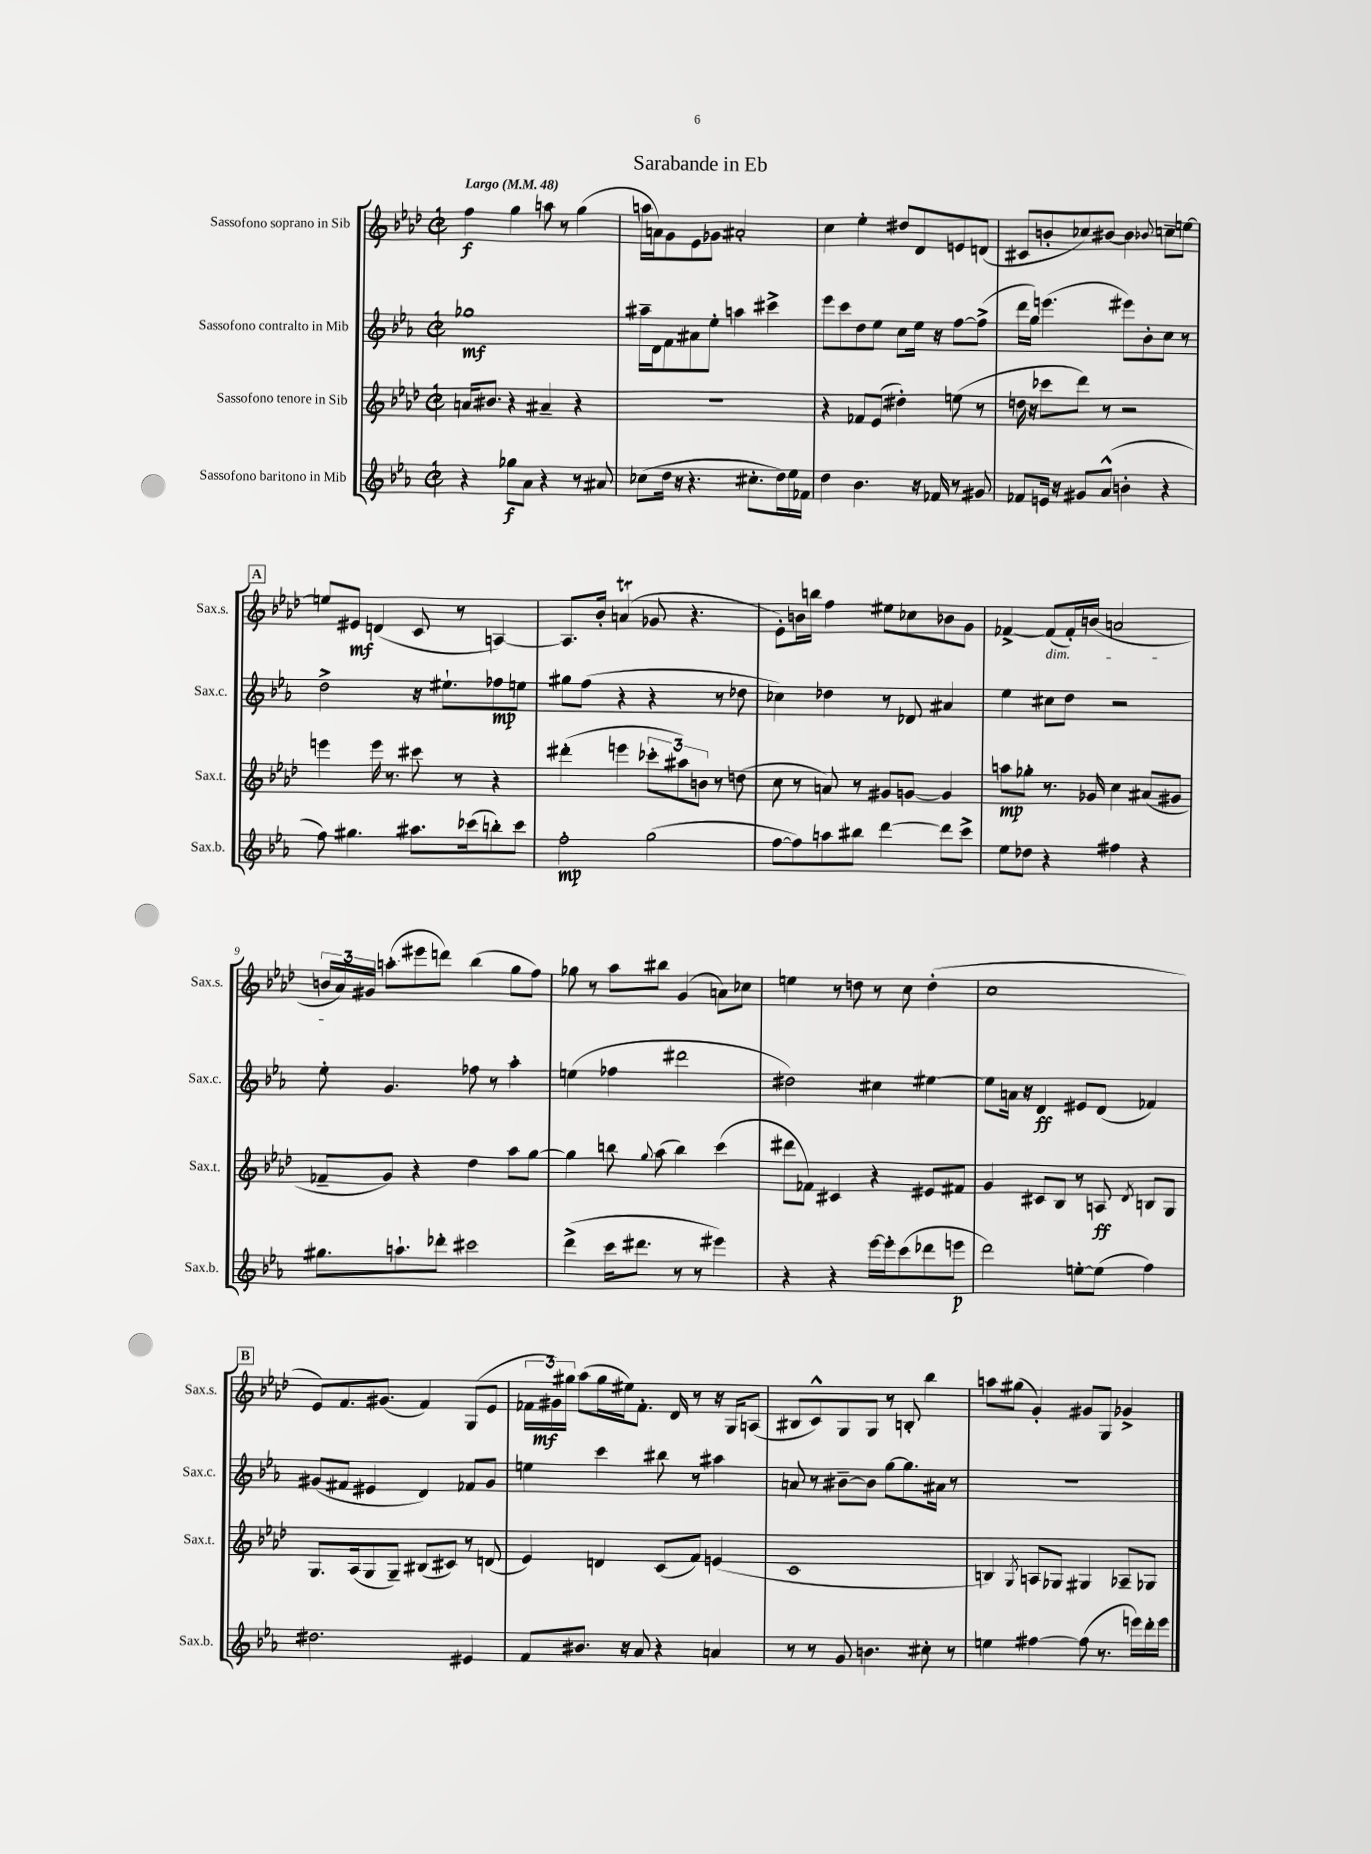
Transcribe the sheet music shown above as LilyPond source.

\header { title = "Sarabande in Eb" }
<<
\new StaffGroup <<
\new Staff = "s0" \with { instrumentName = "Sassofono soprano in Sib" shortInstrumentName = "Sax.s." } {
    \clef treble \key aes \major \defaultTimeSignature \time 2/2 \tempo "Largo" 4 = 48
    \autoBeamOff f''4\f g''4 a''8 r8 g''4( |
    a''16[ a'16) g'8 ees'8 ges'8] ais'2-. |
    c''4 ees''4-. dis''8[ des'8 e'8 d'8]( |
    cis'8[ b'8-. ces''8) bis'8]~ bis'4 \appoggiatura { bes'8 } c''8[-- e''8]~ |
    \mark \markup { \box "A" } e''8[ eis'8]\mf d'4( c'8 r8 a4~) |
    a8.[ bes'16]-. a'4\trill( ges'8 r4. |
    ees'8[-.) b'16 b''16] f''4 eis''8[ ces''8 bes'8 g'8] |
    fes'4~-> fes'8[\dim( fes'16-.) b'16]( a'2 |
    \tuplet 3/2 { b'16[ aes'16\!) gis'16] } a''8[-.\glissando( eis'''8 d'''8]) bes''4( g''8[ f''8]) |
    ges''8 r8 aes''8[ bis''8] g'4( a'8[) ces''8] |
    e''4 r8 d''8 r8 c''8 d''4-.( |
    c''1 |
    \mark \markup { \box "B" } ees'8[) f'8. gis'8.]( f'4) g8[( ees'8] |
    \tuplet 3/2 { fes'16[ gis'16\mf) gis''16] } aes''8[( gis''16 eis''16) fes'8.]-. des'16 r8 r16 g16[ a8]( |
    bis8[ c'8-^) g8 g8] r8 b8-. bes''4 |
    a''8[ gis''8]( g'4-.) gis'8[ g8] ges'4-> \bar "|." |
}
\new Staff = "s1" \with { instrumentName = "Sassofono contralto in Mib" shortInstrumentName = "Sax.c." } {
    \clef treble \key ees \major \defaultTimeSignature \time 2/2
    \autoBeamOff ges''1\mf |
    ais''16[-- d'16 f'8 ais'8 ees''8]-. a''4 cis'''4-> |
    ees'''8[ c'''8 d''8 ees''8] c''8[ ees''16] r16 f''8[~ f''8]->( |
    d'''16[ g''16]) e'''4.( eis'''8[) bes'8-. c''8] r8 |
    \mark \markup { \box "A" } d''2-> r16 eis''8.[-! fes''8\mp e''8] |
    gis''8[ f''8]( r4 r4 r8 des''8 |
    ces''4) des''4 r8 des'8 ais'4 |
    ees''4 cis''8[ d''8] r2 |
    ees''8-. g'4. fes''8 r8 aes''4-. |
    e''4( fes''4 dis'''2 |
    dis''2) cis''4 eis''4~ |
    eis''8[ a'16] r16 d'4\ff eis'8[ d'8]( fes'4) |
    \mark \markup { \box "B" } gis'8[( fis'8] eis'4 d'4) fes'8[ gis'8] |
    e''4 c'''4 bis''8 r8 ais''4 |
    a'8 r8 bis'8[~-- bis'8] g''8[~ g''8. ais'16] r8 |
    r1 \bar "|." |
}
\new Staff = "s2" \with { instrumentName = "Sassofono tenore in Sib" shortInstrumentName = "Sax.t." } {
    \clef treble \key aes \major \defaultTimeSignature \time 2/2
    \autoBeamOff a'16[ bis'8.] r4 ais'4-- r4 |
    R1 |
    r4 fes'8[ ees'8]( dis''4-.) e''8( r8 |
    d''16 r16 ces'''8[ des'''8]) r8 r2 |
    \mark \markup { \box "A" } e'''4 e'''16 r8. cis'''8 r8 r4 |
    dis'''4-.( e'''4 \tuplet 3/2 { ces'''8[-. ais''8) b'8] } r8 d''8( |
    c''8 r8 a'8) r8 gis'8[ g'8]~ g'4 |
    a''8[\mp ges''8]-. r8. ges'16 c''4 ais'8[( gis'8] |
    fes'8[-- g'8]) r4 des''4 aes''8[ g''8]~ |
    g''4 b''8 \appoggiatura { g''8 } aes''8( b''4) c'''4( |
    dis'''8[ fes'8]) cis'4 r4 eis'8[ fis'8] |
    g'4 cis'8[ bes8] r8 a8\ff \acciaccatura { des'8 } b8[ g8] |
    \mark \markup { \box "B" } g8.[ aes16( g8 g8]--) bis8[( cis'8]) r8 d'8( |
    ees'4) d'4 c'8[( f'8]) e'4( |
    c'1 |
    b4) \acciaccatura { g8 } a8[ ges8] gis4 aes8[-- ges8] \bar "|." |
}
\new Staff = "s3" \with { instrumentName = "Sassofono baritono in Mib" shortInstrumentName = "Sax.b." } {
    \clef treble \key ees \major \defaultTimeSignature \time 2/2
    \autoBeamOff r4 ges''8[\f aes'8] r4 r8 ais'8 |
    ces''8[( d''16] r16 r4. cis''8.[-. d''16) ees''16 fes'16] |
    d''4 bes'4. r16 fes'16 r8 gis'8 |
    fes'8[ e'16] r16 gis'8[ aes'8]-^( b'4-. r4 |
    \mark \markup { \box "A" } f''8) gis''4. ais''8.[ ces'''16( b''8-.) ces'''8] |
    f''2-.\mp g''2( |
    f''8[~ f''8) a''8 bis''8] d'''4~ d'''8[ c'''8]-> |
    ees''8[ des''8] r4 fis''4 r4 |
    gis''8.[ a''8.-! des'''8]-. cis'''2 |
    d'''4->( c'''16[ dis'''8.] r8 r8 eis'''4) |
    r4 r4 ees'''16[~ ees'''16-. c'''8( des'''8 e'''8]\p |
    d'''2) e''8[~-. e''8]( f''4) |
    \mark \markup { \box "B" } dis''2. eis'4 |
    f'8[ bis'8.] r16 aes'8 r4 a'4 |
    r8 r8 g'8 b'4. cis''8-. r8 |
    e''4 fis''4~ fis''8( r8. e'''16[) d'''16-. e'''16] \bar "|." |
}
>>
>>
